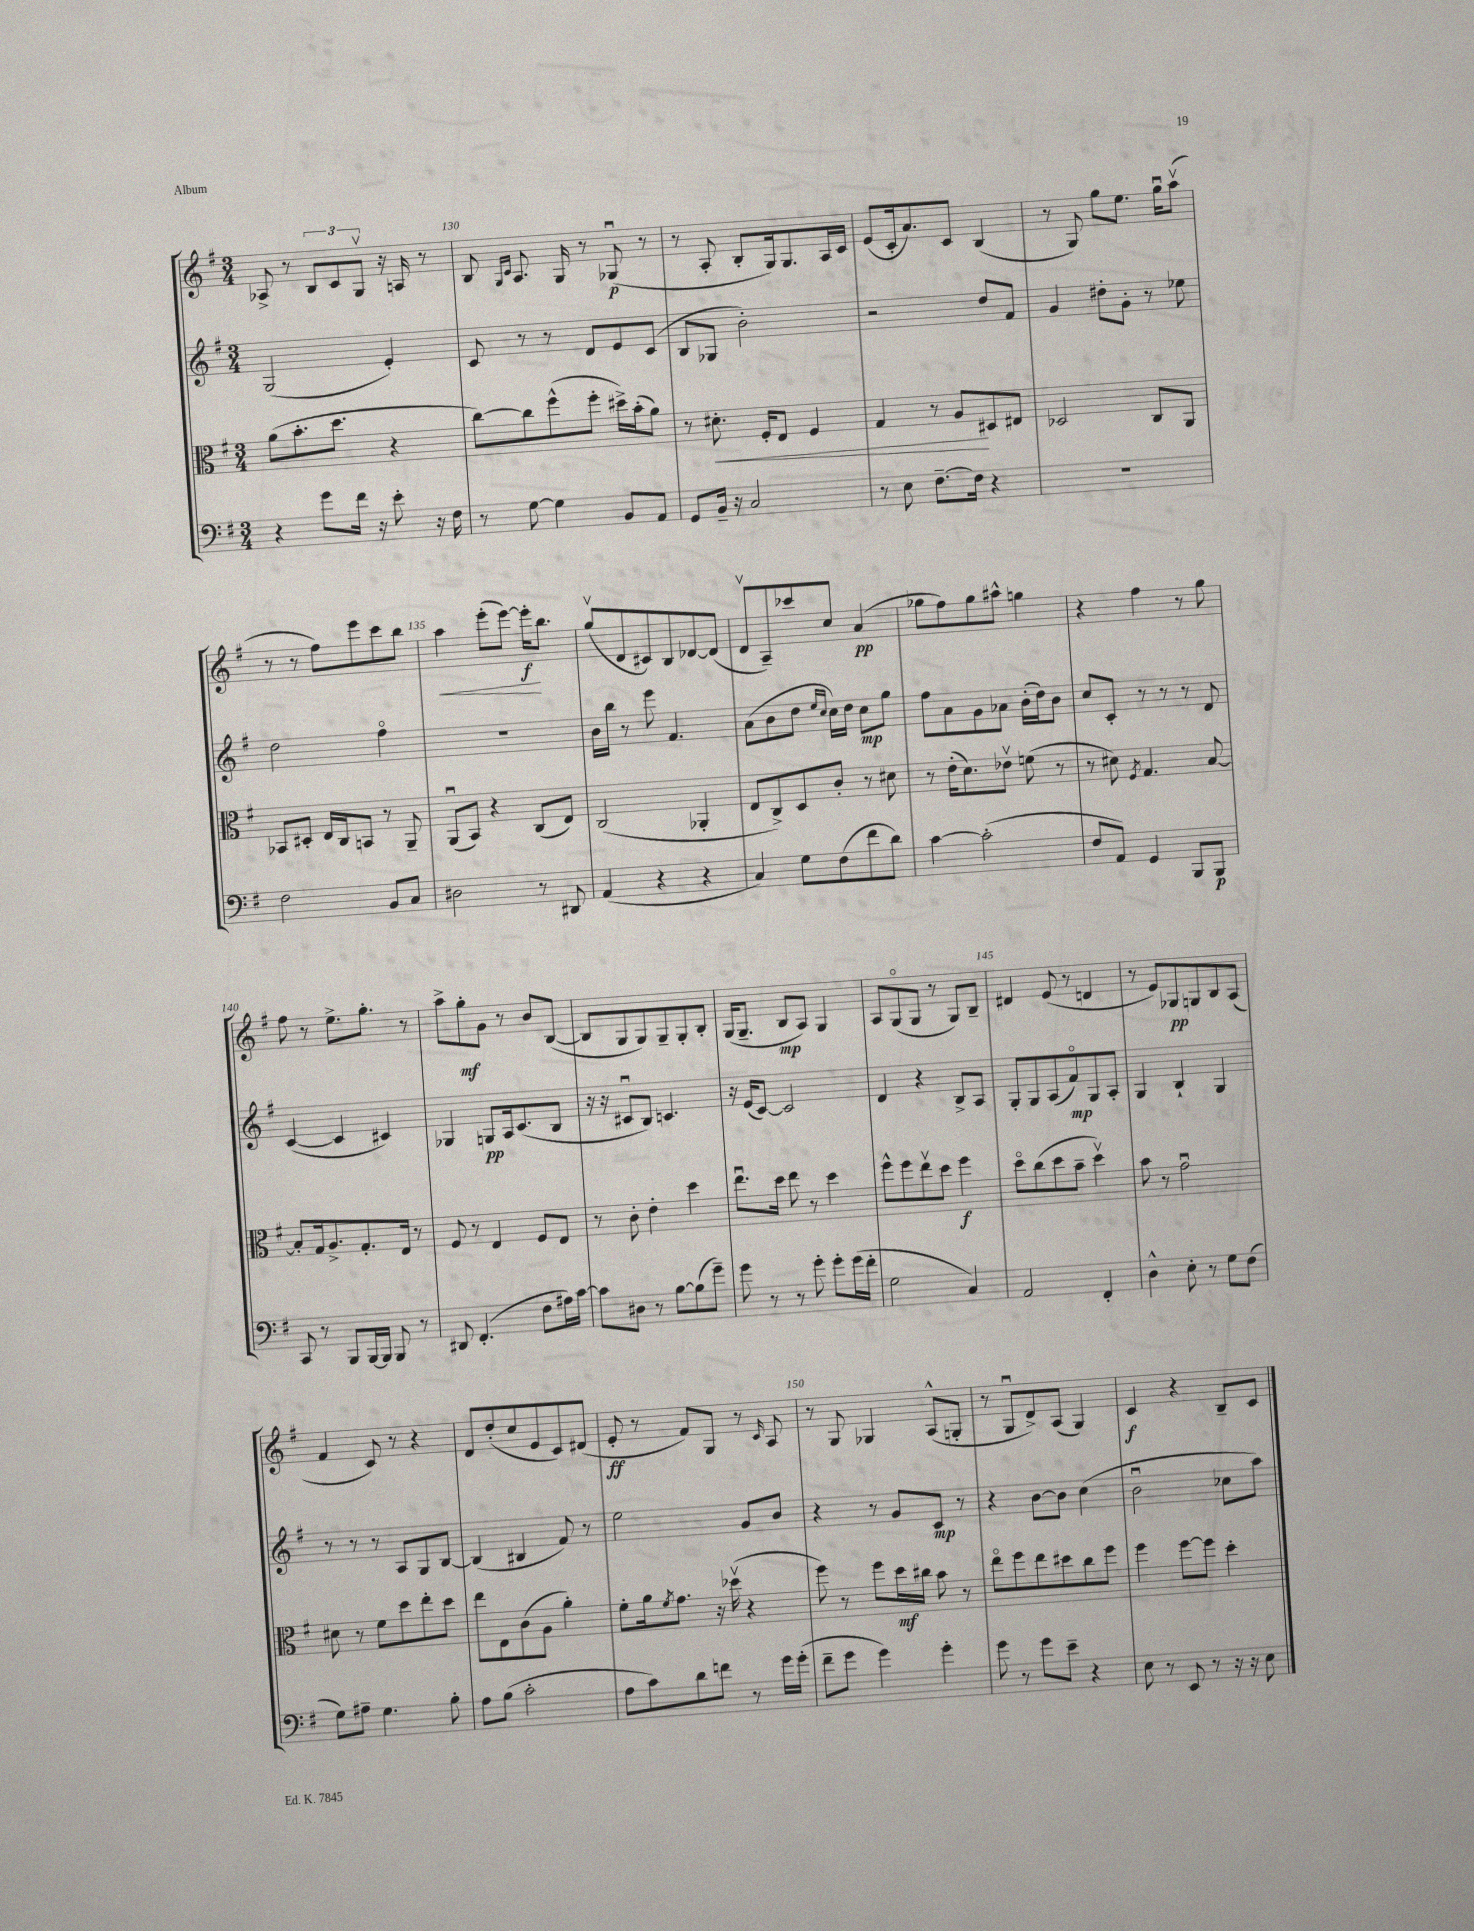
<<
\new StaffGroup <<
\new Staff = "s0" {
    \clef treble \key g \major \numericTimeSignature \time 3/4
    aes8-> r8 \tuplet 3/2 { b8 c'8 g8\upbow } r16 a16 r8 |
    b8 \grace { g16 c'16 } a8. g16 r8 ges8\downbow\p( r8 |
    r8 a8-. b8-. g16) g8. a16 c'16 |
    e'8( c'16-. a'8.) c'8 b4( |
    r8 g8) g''8 e''8. g''16\downbow a''8\upbow( |
    r8 r8 fis''8) e'''8 c'''8 b''8 |
    a''4\< e'''8-.( e'''8~) e'''16-.\f\! b''8. |
    g''8\upbow( d'8 cis'8) b8 des'8~ des'8( |
    d'8\upbow a8--) ces'''8 c''8 a'4\pp( |
    ges''8 fis''8) ges''8 ais''8-^ g''4 |
    r4 fis''4 r8 g''8 |
    fis''8 r8 e''8.-> g''8.-. r8 |
    a''8-> g''8-.\mf g'8 r8 b'8 b8~( |
    b8 g8 g8) g8-- g8-. b8-. |
    g16( g8.-- b8\mp a8) g4 |
    a8 g8\flageolet( g8 r8 g8) b8-- |
    dis'4 e'8( r8 d'4 |
    r8 e'8) ges8\pp g8 b8 a8( |
    fis'4 c'8) r8 r4 |
    d'8 d''8-.( c''8 e'8 c'8) dis'8( |
    e'8-.\ff r8 fis'8) g8 r8 \grace { c'16 } a8 |
    r8 g8 ges4 a8-^( g8-. |
    r8 g8\downbow d'8->) a8( g4) |
    c'4\f r4 b8-- c'8 \bar "|." |
}
\new Staff = "s1" {
    \clef treble \key g \major \numericTimeSignature \time 3/4
    g2( e'4-.) |
    c'8 r8 r8 d'8 e'8 c'8( |
    b8 ges8 b'2-.) |
    r2 d''8 fis'8 |
    g'4 dis''8-. g'8-. r8 ees''8 |
    d''2 fis''4\flageolet |
    R2. |
    b'16 b''16 r8 e'''8 fis'4. |
    a'8( b'8 d''8 \grace { e''16 c''16 } c''16) d''16 c''8\mp g''8 |
    fis''8 a'8 g'8 aes'8 b'16-.( d''16) b'8 |
    c''8 c'8-. r8 r8 r8 d'8 |
    c'4~( c'4 cis'4) |
    ges4 g8\pp a16 c'8.( b8 |
    r16 r16 cis'8\downbow b8) c'4. |
    r16 e'16( c'8~) c'2 |
    d'4 r4 b8-> a8 |
    g8-. g8 a8( fis'8\flageolet\mp) g8 a8-. |
    g4 b4-! g4 |
    r8 r8 r8 a8 g8 b8~ |
    b4( bis4 fis'8) r8 |
    e''2 g'8 b'8 |
    r4 r8 g'8 c'8\mp r8 |
    r4 b'8~ b'8 c''4( |
    b'2\downbow ces''8 a''8) \bar "|." |
}
\new Staff = "s2" {
    \clef alto \key g \major \numericTimeSignature \time 3/4
    a'8( b'8.-. d''8. r4 |
    c''8~) c''8 fis''8-^( fis''8-. dis''16->) b'16-.( a'8) |
    r8 dis'8.-.\< fis16-. e8 fis4 |
    g4 r8 a8\! dis8 eis8 |
    des2 c8 a,8 |
    bes,8 dis8-. e16 c16 b,8 r8 a,8-- |
    a,8\downbow( b,8) r4 c8( e8) |
    c2( aes,4-. |
    e8 c8->) d8 c'8-. r8 dis'8 |
    r8 e'16-.( d'8.) ees'8\upbow f'8( r8 |
    r8 dis'8) \acciaccatura { fis8 } g4. b8~ |
    b8-. g16 a8.-> g8.-. e16 r8 |
    fis8 r8 e4 fis8 e8 |
    r8 c'8-. e'4-. d''4 |
    e''8.\downbow d''16 e''8 r8 d''4 |
    fis''8-^ fis''8 e''8\upbow d''8 fis''4\f |
    d''8\flageolet c''8( d''8 b'8-- d''4\upbow) |
    b'8 r8 g'2\downbow |
    dis'8 r8 fis'8 d''8 e''8-. d''8 |
    e''8 e8 c'8( a8 a'4-.) |
    fis'8-. a'16 \acciaccatura { fis'8 } g'8. r16 des''16\upbow( r4 |
    fis''8) r8 fis''8 d''16\mf cis''16 b'8 r8 |
    e''8\flageolet fis''8 e''8 dis''8 c''8 fis''8 |
    fis''4 fis''8~ fis''8 d''4-. \bar "|." |
}
\new Staff = "s3" {
    \clef bass \key g \major \numericTimeSignature \time 3/4
    r4 g'8 fis'16 r16 e'8-. r16 fis16 |
    r8 g8~ g4 b,8 a,8 |
    g,8 b,16-- r16 c2 |
    r8 e8 fis8.~-- fis16 r4 |
    R2. |
    fis2 b,8 c8 |
    dis2 r8 dis,8 |
    a,4( r4 r4 |
    c4) g8 fis8( fis'8 d'8) |
    c'4~ c'2-.( |
    fis8 a,8) g,4 b,,8 b,,8\p |
    c,8 r8 b,,8 b,,16~ b,,16 b,,8 r8 |
    dis,8 fis,4.-.( fis8 ais16) c'16~ |
    c'8 dis8 r8 b8~ b8( g'8--) |
    g'8 r8 r8 g'8-. g'8-. g'16( fis'16-. |
    g2 c4) |
    a,2 fis,4-. |
    d4-^ e8-. r8 g8 fis8( |
    g8) ais8-- g4. b8-. |
    a8 b8( c'2-. |
    a8 c'8) d'8 f'8 r8 g'16 g'16-.( |
    fis'8-- g'8 g'4) g'4-. |
    g'8 r8 g'8 e'8-- r4 |
    e8 r8 e,8 r8 r16 r16 e8 \bar "|." |
}
>>
>>
\layout { \context { \Score currentBarNumber = #129 \override BarNumber.break-visibility = ##(#f #t #t) barNumberVisibility = #(every-nth-bar-number-visible 5) } }
